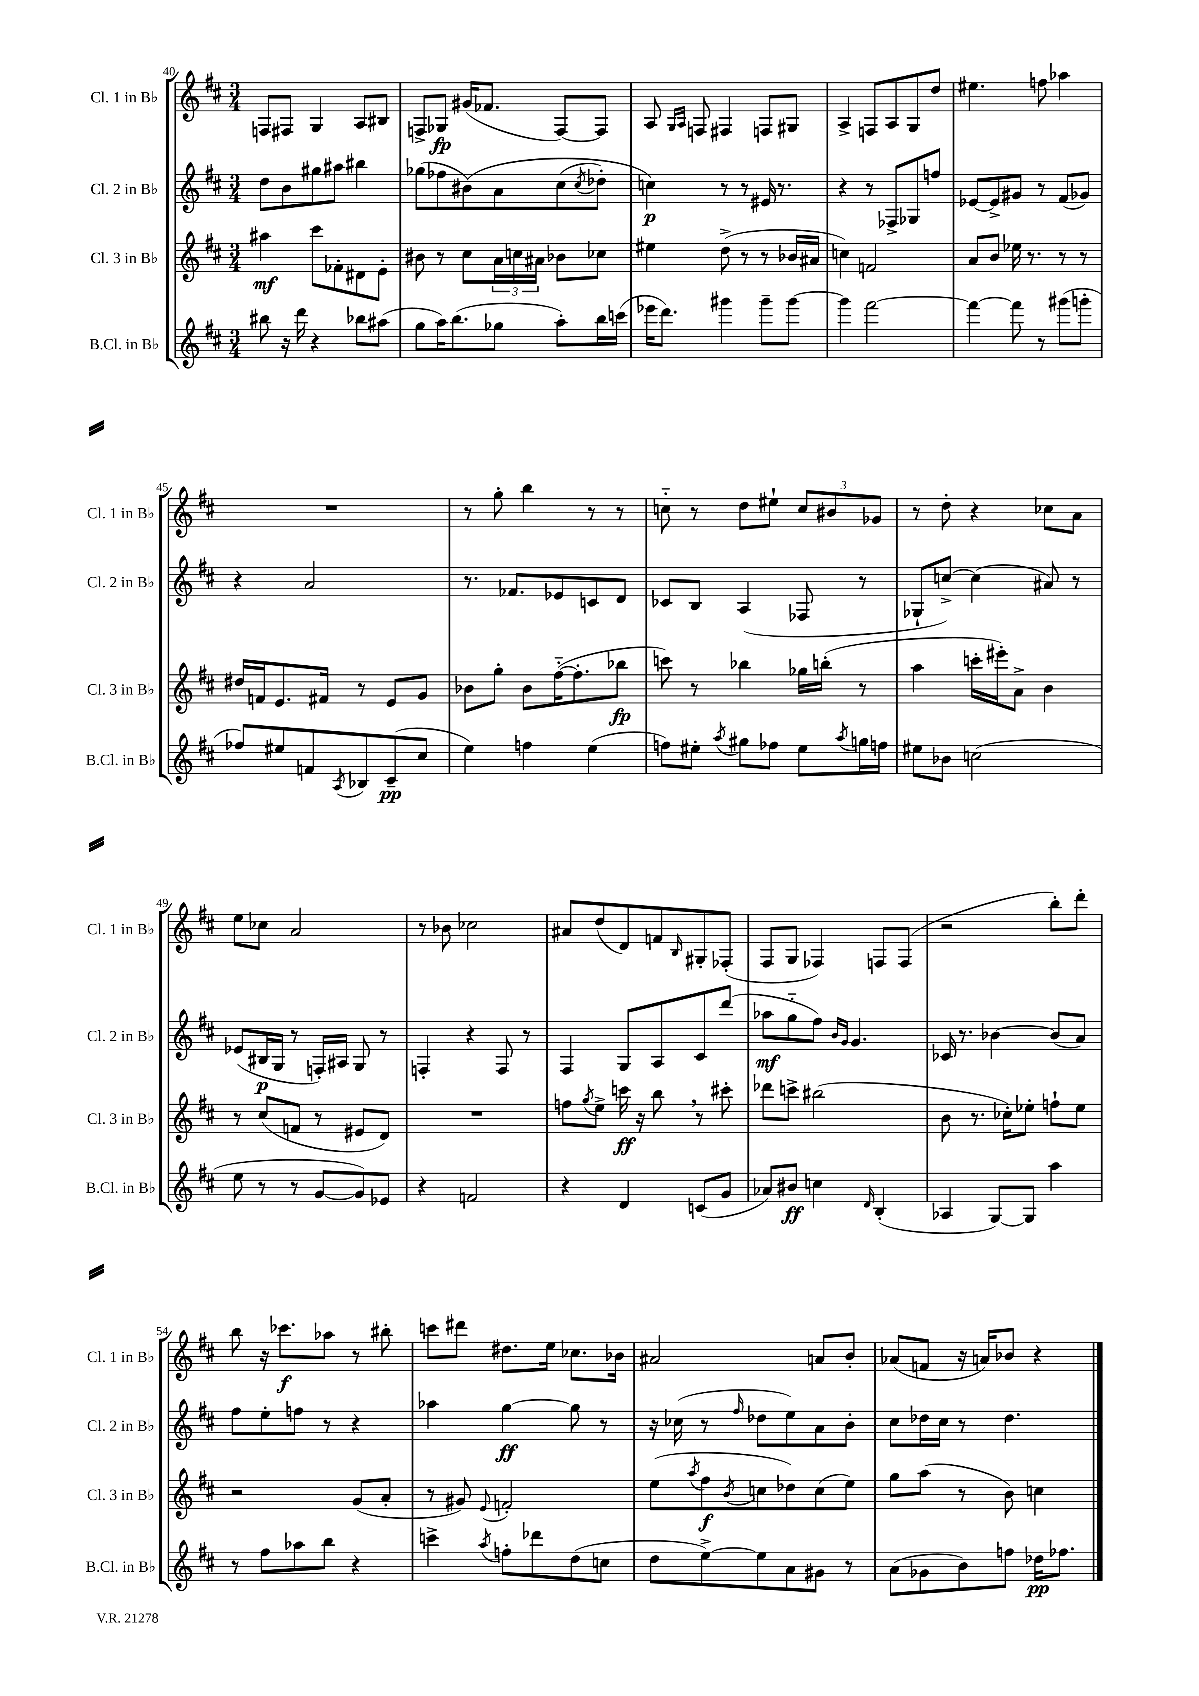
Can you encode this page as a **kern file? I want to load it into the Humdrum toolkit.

**kern	**kern	**kern	**kern
*staff4	*staff3	*staff2	*staff1
*clefG2	*clefG2	*clefG2	*clefG2
*k[f#c#]	*k[f#c#]	*k[f#c#]	*k[f#c#]
*M3/4	*M3/4	*M3/4	*M3/4
8bb#	4aa#	8dd	8F
16r	.	8b	8F#
16ddd	.	.	.
4r	8ccc#	8gg#	4G
.	8f-'	8aa#	.
8bb-	8d#	4bb#	8A
(8aa#	8e'	.	8B#
=	=	=	=
8gg	8b#	(8gg-	8F^
16aa)	8r	8ff-	8G-
(8.bb	.	.	.
.	8cc#	&(8b#)	(16g#
.	.	.	8.f-
8gg-	24a	8a	.
.	24cc	.	.
.	24a#	.	.
8aa')	8b-	(8cc#	[8F)
.	.	8qcc#	.
16bb	8cc-	8dd-')	8F]
(16ccc	.	.	.
=	=	=	=
16eee-	4ee#	4cc&)	8A
8.ddd)	.	.	.
.	.	.	16qqG
.	.	.	16qqA
.	.	.	8F
4ggg#	(8dd^	8r	4F#
.	8r	8r	.
8ggg#~	8r	16e#	8F
.	.	8.r	.
[8ggg#	16b-	.	8G#
.	16a#	.	.
=	=	=	=
4ggg#]	4cc)	4r	4A^
[2fff#	2f	8r	8F
.	.	8F-^	8A
.	.	8G-	8G
.	.	8ff	8dd
=	=	=	=
4fff#_	8a	[8e-	4.ee#
.	8b	8e-^]	.
8fff#]	16ee-	8g#	.
.	8.r	.	.
8r	.	8r	8ff
(8ggg#	8r	(8f#	4aa-
8ggg'	8r	8g-)	.
=	=	=	=
8ff-)	16dd#	4r	2.r
.	16f	.	.
8ee#	8.e	.	.
8f	.	2a	.
.	16f#	.	.
8qA	.	.	.
8B-	8r	.	.
(8c#~	8e	.	.
8cc#	8g	.	.
=	=	=	=
4ee)	8b-	8.r	8r
.	8gg'	.	8gg'
.	.	8.f-	.
4ff	8b-	.	4bb
.	([16ff#'~	8e-	.
.	8.ff#']	.	.
(4ee	.	8c	8r
.	8bb-	8d	8r
=	=	=	=
8ff)	8ccc)	8c-	8cc'~
8ee#'	8r	8B	8r
8qaa	.	.	.
8gg#	4bb-	(4A	8dd
8ff-	.	.	8ee#`
8ee#	16gg-	8F-	12cc
.	(16bb'	.	.
.	.	.	12b#
8qaa	.	.	.
16gg	8r	8r	.
.	.	.	12g-
16ff	.	.	.
=	=	=	=
8ee#	4aa	8G-`	8r
8b-	.	[8cc^)	8dd'
(2cc	16ccc'	(4cc]	4r
.	16eee#')	.	.
.	8a^	.	.
.	4b	8a#)	8cc-
.	.	8r	8a
=	=	=	=
8ee	8r	(8e-	8ee
8r	(8cc#	16B#	8cc-
.	.	16G	.
8r	8f	8r	2a
[8g	8r	16F')	.
.	.	16A#	.
8g])	8e#	8G	.
8e-	8d)	8r	.
=	=	=	=
4r	2.r	4F'	8r
.	.	.	8b-
2f	.	4r	2cc-
.	.	8F	.
.	.	8r	.
=	=	=	=
4r	8ff	4F#	8a#
.	8qgg	.	.
.	8ee^	.	(8dd
4d	16ccc	8G	8d)
.	16r	.	.
.	8bb	8A	8f
.	.	.	16qqB
(8c	8r	8c#	8G#'
8g	8ccc#'	(8ddd	(8F-'
=	=	=	=
8a-)	8ddd-	8aa-	8F#
8b#	8ccc^	8gg'~	8G
4cc	(2bb#	8ff#)	4F-)
.	.	16qqb	.
.	.	16qqg	.
.	.	4.g	.
16qqd	.	.	.
(4B'	.	.	8F
.	.	.	(8F
=	=	=	=
4A-	8b	16c-	2r
.	.	8.r	.
.	8.r	.	.
[8G)	.	[4b-	.
.	16cc-')	.	.
8G]	8ee-'	.	.
4aa	8ff`	(8b-]	8bb')
.	8ee-	8a)	8ddd'
=	=	=	=
8r	2r	8ff#	8bb
8ff#	.	8ee'	16r
.	.	.	8.ccc-
8aa-	.	8ff	.
8bb	.	8r	8aa-
4r	(8g	4r	8r
.	8a'	.	8bb#'
=	=	=	=
4ccc^	8r	4aa-	8ccc
.	8g#)	.	8ddd#
8qaa	8qqe	.	.
8ff'	2f'	[4gg	8.dd#
8ddd-	.	.	.
.	.	.	16ee
(8dd	.	8gg]	8.cc-
8cc	.	8r	.
.	.	.	16b-
=	=	=	=
8dd	(8ee	16r	2a#
.	.	(16cc-	.
.	8qaa	.	.
[8ee^)	8ff#	8r	.
.	8qb	16qqff#	.
8ee]	8cc	8dd-	.
8a	8dd-)	8ee)	.
8g#	(8cc	8a	8a
8r	8ee)	8b'	8b'
=	=	=	=
(8a	8gg	8cc#	(8a-
8g-	(8aa	16dd-	8f
.	.	16cc#	.
8b)	8r	8r	16r
.	.	.	16a)
8ff	8b)	4.dd-	8b-
16dd-	4cc	.	4r
8.ff-	.	.	.
==	==	==	==
*-	*-	*-	*-
